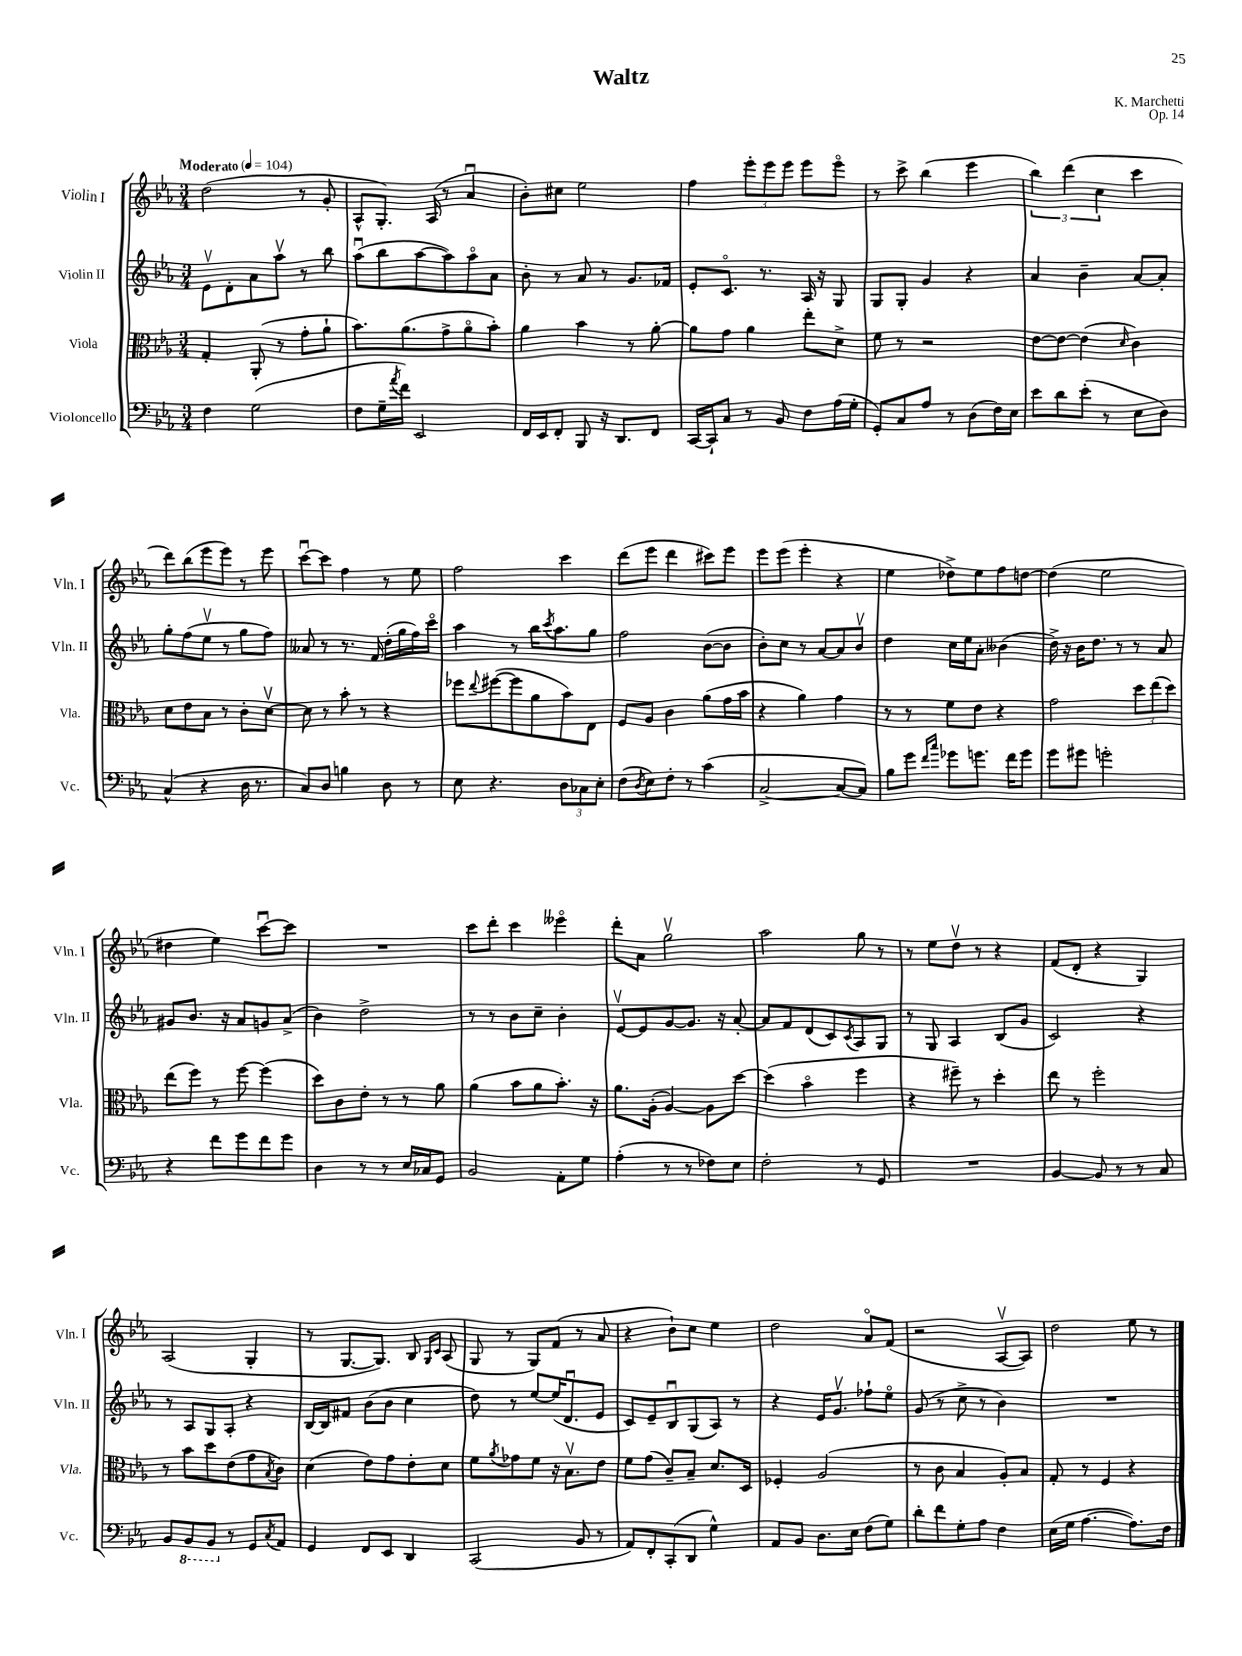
\header { title = "Waltz" composer = "K. Marchetti" opus = "Op. 14" }
<<
\new StaffGroup <<
\new Staff = "s0" \with { instrumentName = "Violin I" shortInstrumentName = "Vln. I" } {
    \clef treble \key ees \major \numericTimeSignature \time 3/4 \tempo "Moderato" 4 = 104
    d''2( r8 g'8-. |
    aes8-^ g8.-.) aes16( r8 aes'4\downbow |
    bes'8-.) cis''8 ees''2 |
    f''4 \tuplet 3/2 { ees'''8-. ees'''8 ees'''8 } ees'''8 ees'''8\flageolet |
    r8 c'''8-> bes''4( ees'''4 |
    \tuplet 3/2 { bes''4) d'''4( c''4 } c'''4 |
    d'''8) bes''8( ees'''8 ees'''8) r8 ees'''8 |
    c'''8~\downbow c'''8 f''4 r8 ees''8 |
    f''2 c'''4 |
    d'''8( ees'''8 d'''4 cis'''8) ees'''8 |
    ees'''8 ees'''8( ees'''4-. r4 |
    ees''4 des''8->) ees''8 f''8 d''8~ |
    d''4( ees''2 |
    dis''4 ees''4) c'''8~\downbow c'''8 |
    R2. |
    c'''8 d'''8-. c'''4 eeses'''4\flageolet |
    d'''8-. aes'8 g''2\upbow |
    aes''2 g''8 r8 |
    r8 ees''8 d''8\upbow r8 r4 |
    f'8( d'8-. r4 g4) |
    aes2( g4-. |
    r8 g8.~ g8.) bes8 \grace { g16 c'16 } aes8( |
    g8 r8 g8) f'8( r8 aes'8 |
    r4 bes'8-!) c''8 ees''4 |
    d''2 aes'8\flageolet f'8( |
    r2 aes8~\upbow aes8) |
    d''2 ees''8 r8 \bar "|." |
}
\new Staff = "s1" \with { instrumentName = "Violin II" shortInstrumentName = "Vln. II" } {
    \clef treble \key ees \major \numericTimeSignature \time 3/4
    ees'8\upbow d'8-. aes'8 aes''8\upbow r8 bes''8 |
    aes''8\downbow( bes''8 aes''8~ aes''8) aes''8\flageolet aes'8 |
    bes'8-. r8 aes'8 r8 g'8. fes'16 |
    ees'8-. c'8.\flageolet r8. aes16 r16 g8 |
    g8 g8-. g'4 r4 |
    aes'4 bes'4-- aes'8~ aes'8-. |
    g''8-. f''8( ees''8\upbow r8 g''8 f''8) |
    aeses'8 r8 r8. f'16 d''16-.( g''16 f''16) c'''16\flageolet |
    aes''4 r8 bes''16 \acciaccatura { c'''8 } aes''8. g''8 |
    f''2 bes'8~( bes'8 |
    bes'8-.) c''8 r8 aes'8~ aes'8 bes'8\upbow |
    d''4 c''16 ees''16 aes'8-. beses'4( |
    d''16->) r16 bes'16 d''8. r8 r8 aes'8 |
    gis'8 bes'8. r16 aes'8 g'8 aes'8->( |
    bes'4) d''2-> |
    r8 r8 bes'8 c''8-- bes'4-. |
    ees'8~\upbow ees'8 g'8~ g'8. r16 aes'8~-. |
    aes'8 f'8 d'8( c'8) \acciaccatura { c'8 } aes8 g8 |
    r8 g8 aes4 bes8( g'8 |
    c'2) r4 |
    r8 aes8 g8 aes8-. r4 |
    bes16~ bes16 fis'8 bes'8( bes'8 c''4 |
    d''8) r8 ees''8~ ees''16( d'8.\downbow ees'8 |
    c'8) ees'8-- bes8\downbow g8( aes8) r8 |
    r4 ees'16 g'8.\upbow fes''8-! ees''8\flageolet |
    g'8( r8 c''8-> r8 bes'4) |
    R2. \bar "|." |
}
\new Staff = "s2" \with { instrumentName = "Viola" shortInstrumentName = "Vla." } {
    \clef alto \key ees \major \numericTimeSignature \time 3/4
    g4-. aes,8-.( r8 g'8-. aes'8-! |
    bes'8.) aes'8.( g'8-> aes'8\flageolet bes'8-.) |
    aes'4 bes'4 r8 aes'8~-. |
    aes'8 g'8 aes'4 ees''8-. d'8-> |
    f'8 r8 r2 |
    ees'8~ ees'8~ ees'4( \grace { d'16 } c'4) |
    d'8 ees'8 bes8 r8 c'8-. d'8~\upbow |
    d'8 r8 bes'8-. r8 r4 |
    fes''8 \appoggiatura { ees''8 } fis''8~( fis''8 aes'8 bes'8) ees8 |
    f8 aes8 c'4 aes'8( g'16 bes'16 |
    r4 aes'4) g'4 |
    r8 r8 f'8 ees'8 r4 |
    g'2 \tuplet 3/2 { d''8 ees''8( d''8) } |
    ees''8( f''8) r8 f''8~ f''4( |
    d''8) c'8 ees'8-. r8 r8 aes'8 |
    aes'4( bes'8 aes'8 bes'8.-.) r16 |
    aes'8. aes16-.( aes4~) aes8 d''8~ |
    d''4( bes'4\flageolet f''4 |
    r4 fis''8--) r8 d''4-. |
    ees''8 r8 f''2-. |
    r8 bes'8 d''8 ees'8( g'8 \acciaccatura { bes8 } c'8) |
    d'4( ees'8) g'8 ees'8-. d'8 |
    f'8 \acciaccatura { aes'8 } ges'8 f'8 r16 bes8.\upbow ees'8 |
    f'8 g'8( c'8--) bes8-- d'8. d16 |
    fes4-. aes2( |
    r8 c'8 bes4 aes8-.) bes8 |
    g8-. r8 f4 r4 \bar "|." |
}
\new Staff = "s3" \with { instrumentName = "Violoncello" shortInstrumentName = "Vc." } {
    \clef bass \key ees \major \numericTimeSignature \time 3/4
    f4 g2( |
    f8 g16-- \acciaccatura { aes'8 } f'16) ees,2 |
    f,16 ees,16 f,8-. bes,,8 r16 d,8. f,8 |
    c,16~ c,16-! c8 r8 bes,8 f8 aes16( g16-. |
    g,8-.) c8 aes8 r8 d8( f16) ees16 |
    ees'8 d'8 ees'8-.( r8 ees8 d8) |
    c4-^( r4 d16 r8. |
    c8) d8 b4 d8 r8 |
    ees8 r4. \tuplet 3/2 { d8 ces8 ees8-. } |
    f8( \acciaccatura { d8 } ees8) f8-. r8 c'4( |
    c2~-> c8~ c8) |
    bes8 g'8 \grace { f'16 c''16 } ges'8 g'8. f'16 g'8 |
    g'8 gis'8 g'2-. |
    r4 f'8 g'8 f'8 g'8 |
    d4 r8 r8 ees16 ces16 g,8 |
    bes,2 aes,8-. g8 |
    aes4-.( r8 r8 fes8) ees8 |
    f2-. r8 g,8 |
    R2. |
    bes,4~ bes,8 r8 r8 c8 |
    bes,8 \ottava #-1 bes,,8 bes,,8 \ottava #0 r8 g,8 \acciaccatura { c8 } aes,8 |
    g,4 f,8 ees,8 d,4 |
    c,2( bes,8 r8 |
    aes,8) f,8-. c,8-.( d,8 g4-^) |
    aes,8 bes,8 d8. ees16 f8( g8) |
    d'8-. f'8 g8-. aes8 f4 |
    ees16( g16 aes4.~ aes8.) f16 \bar "|." |
}
>>
>>
\layout { \context { \Score \remove "Bar_number_engraver" } }
